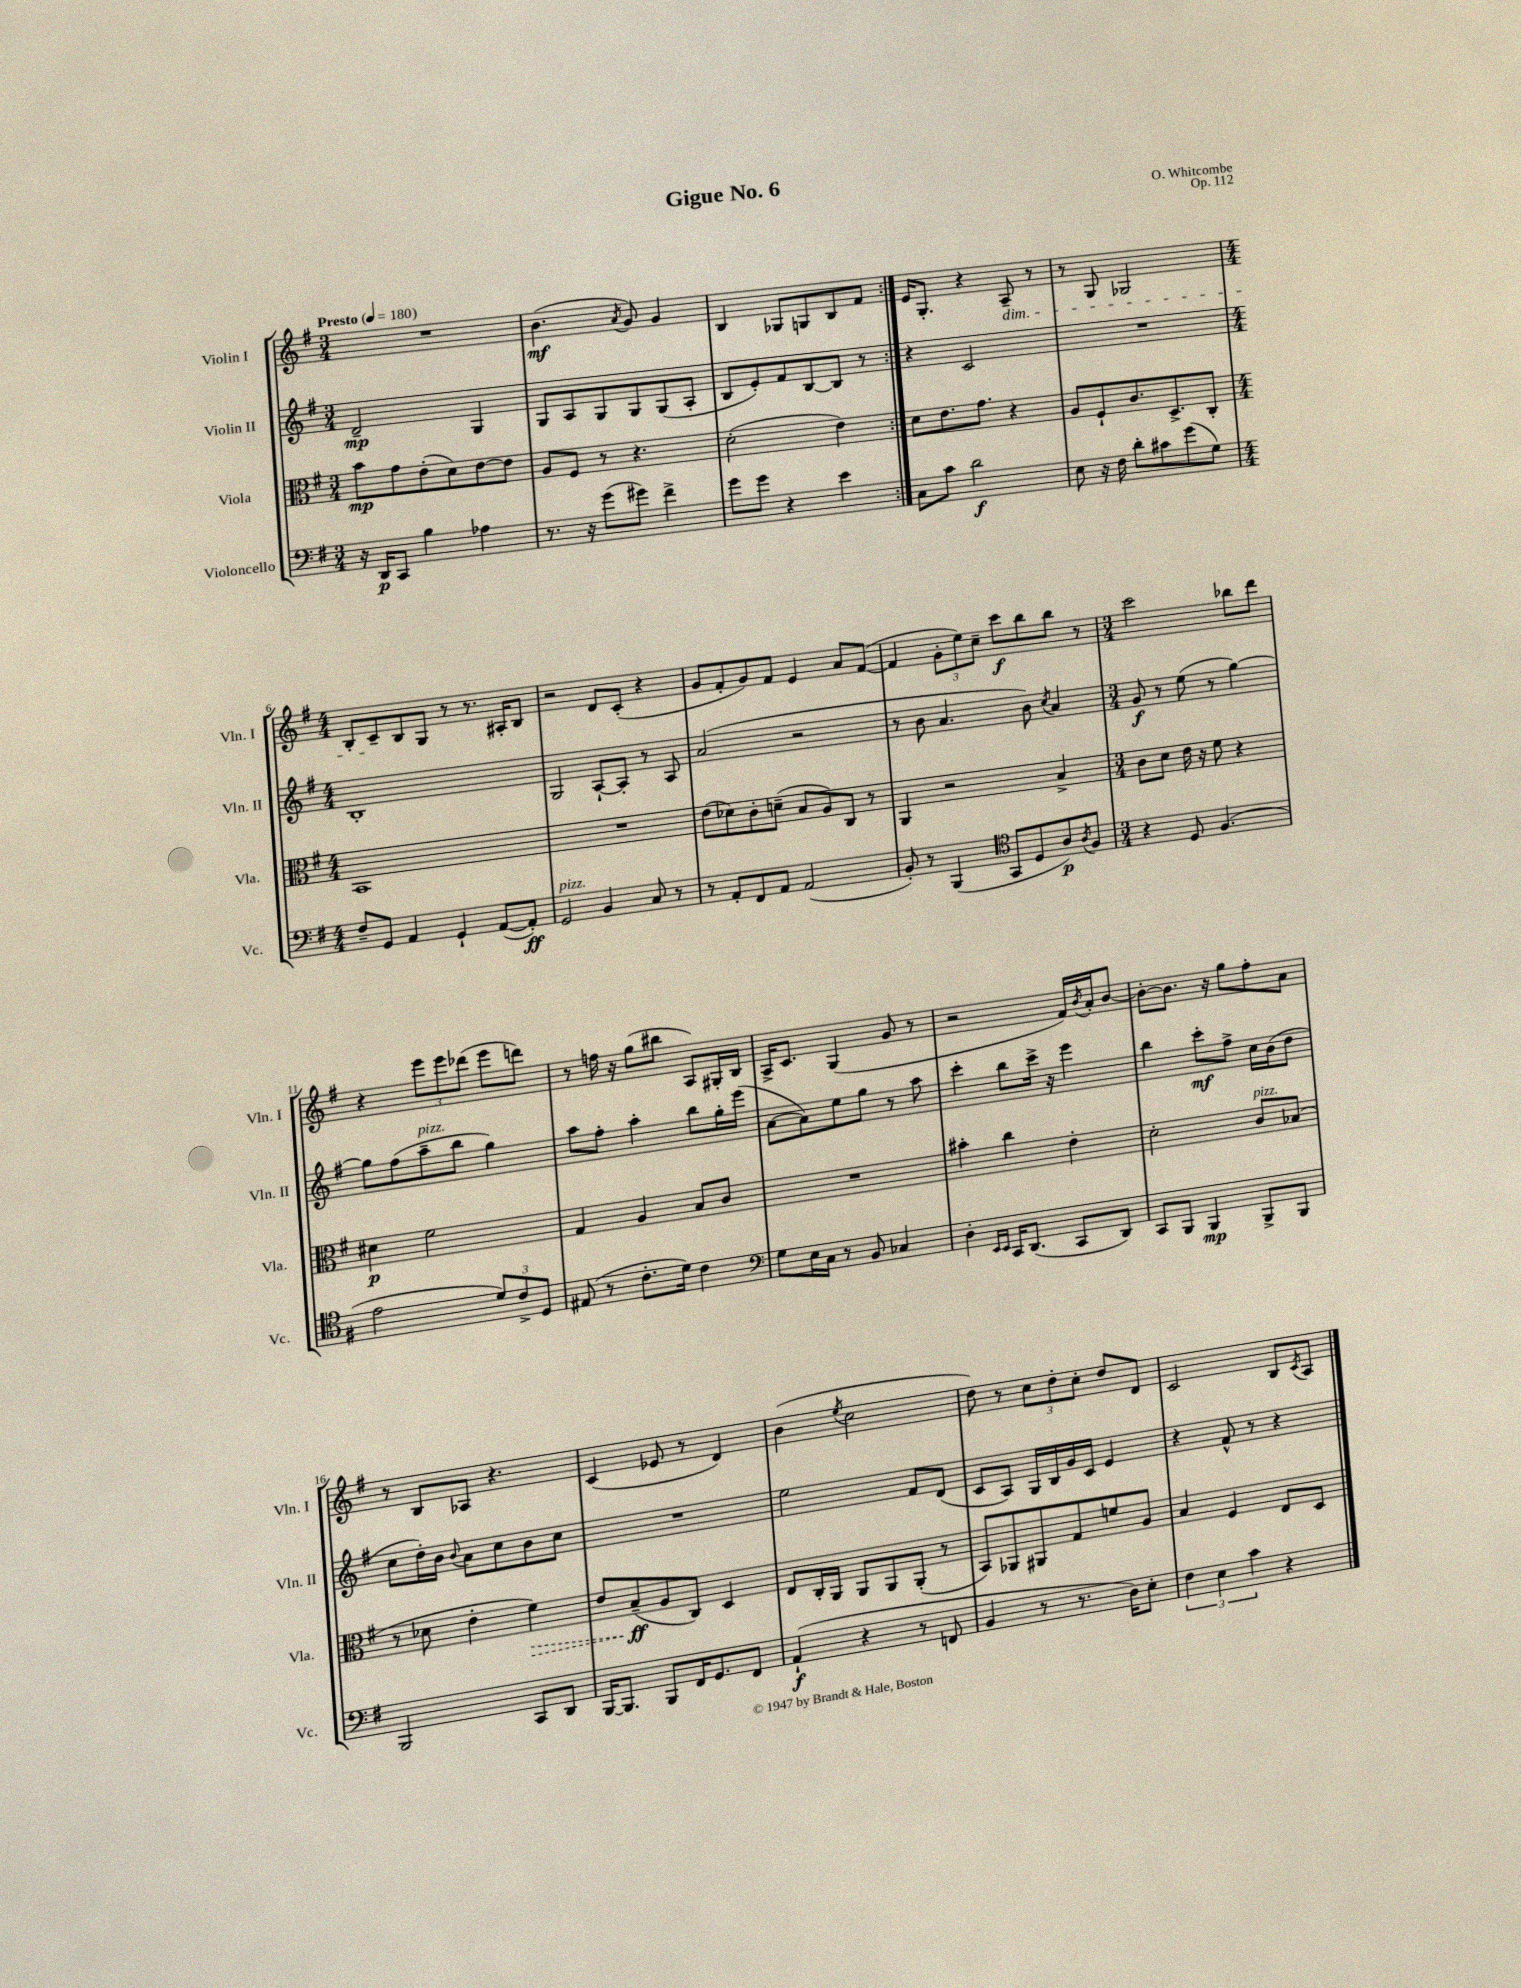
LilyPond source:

\header { title = "Gigue No. 6" composer = "O. Whitcombe" opus = "Op. 112" }
<<
\new StaffGroup <<
\new Staff = "s0" \with { instrumentName = "Violin I" shortInstrumentName = "Vln. I" } {
    \clef treble \key g \major \numericTimeSignature \time 3/4 \tempo "Presto" 4 = 180
    \repeat volta 2 { R2. |
    b'4.\mf( \acciaccatura { a'8 } g'8) g'4 |
    b4 ges8 g8 b8 fis'8 | }
    e'16 g8.-. r4 a8--\dim r8 |
    r8 g8 ges2 |
    \numericTimeSignature \time 4/4 b8-. c'8--\! b8 g8 r8 r8. ais16-. b8 |
    r2 d'8 c'8-.( r4 |
    g'8 fis'8-. g'8) fis'8 e'4 a'8 fis'8~( |
    fis'4 \tuplet 3/2 { g'8-. e''8) c''8-- } c'''8\f b''8 b''8 r8 |
    \numericTimeSignature \time 3/4 c'''2 bes''8 d'''8 |
    r4 \tuplet 3/2 { e'''8 e'''8 des'''8( } e'''8 d'''8) |
    r8 f''16 r16 g''8( bis''8 a8) gis16-. b16 |
    a16-> c'8. g4( g'8 r8 |
    r2 fis'16) \acciaccatura { b'8 } a'16-. b'8~ |
    b'8~-. b'8. r16 g''8 fis''8-. a'8 |
    r8 b8 aes8 r4. |
    c'4( ees'8 r8 d'4) |
    b'4( \acciaccatura { e''8 } c''2 |
    d''8) r8 \tuplet 3/2 { c''8 d''8-. c''8-. } d''8 d'8 |
    c'2 b8 \acciaccatura { c'8 } a8 \bar "|." |
}
\new Staff = "s1" \with { instrumentName = "Violin II" shortInstrumentName = "Vln. II" } {
    \clef treble \key g \major \numericTimeSignature \time 3/4
    \repeat volta 2 { d'2--\mp g4 |
    g8 a8 g8 g8 g8( a8-. |
    b8 e'8-.) fis'8 b8~ b8 r8 | }
    r4 c'2 |
    R2. |
    \numericTimeSignature \time 4/4 b1-. |
    g2 a8~-! a8-. r8 a8 |
    a'2( r2 |
    r8 b'8 a'4. b'8) \acciaccatura { c''8 } a'4 |
    \numericTimeSignature \time 3/4 g'8\f r8 e''8( r8 g''4~) |
    g''8 fis''8( a''8--^\markup { \italic "pizz." } b''8 g''4) |
    a''8 fis''8-. a''4-. b''8 g''16-. e'''16( |
    a'8~ a'8) e''8 g''8 r8 a''8 |
    c'''4-. b''8 c'''16-> r16 e'''4 |
    b''4 c'''8-.\mf fis''8-> c''16 b'16( d''8 |
    c''8 d''16-.) b'16 \appoggiatura { b'8 } a'8 c''8 b'8 c''8 |
    R2. |
    e''2 fis'8 d'8( |
    c'8 a8) g16 b16 g'16 c'16 e'4 |
    r4 fis'8-^ r8 r4 \bar "|." |
}
\new Staff = "s2" \with { instrumentName = "Viola" shortInstrumentName = "Vla." } {
    \clef alto \key g \major \numericTimeSignature \time 3/4
    \repeat volta 2 { b'8\mp g'8 e'8-.( d'8) e'8~ e'8 |
    a8 fis8 r8 r4. |
    d'2-.( e'4) | }
    d'8 e'8. g'8. r4 |
    a8 fis8-! c'8. d8.-> c8-. |
    \numericTimeSignature \time 4/4 b,1 |
    R1 |
    e'8( des'8) c'8-. d'8--( b8 a8) c8 r8 |
    a,4 r2 b4-> |
    \numericTimeSignature \time 3/4 c'8 d'8 e'16 r16 fis'8 r4 |
    dis'4\p fis'2 |
    g4 a4 b8 c'8 |
    R2. |
    bis'4-. c''4 e'4-. |
    d'2-. c'8^\markup { \italic "pizz." } bes8( |
    r8 des'8 e'4-. \once \override Hairpin.style = #'dashed-line fis'4\>) |
    e'8 b8--\ff\!( a8 c8) d4 |
    e8 c16-. a,16 a,8 a,8 a,8-.( r8 |
    b,8) aes,8 ais,8 g8 f'8 a8 |
    b4 fis4 e8 d8 \bar "|." |
}
\new Staff = "s3" \with { instrumentName = "Violoncello" shortInstrumentName = "Vc." } {
    \clef bass \key g \major \numericTimeSignature \time 3/4
    \repeat volta 2 { r16 d,16\p c,8 b4 aes4 |
    r8. r16 g'8( gis'8) fis'4-> |
    g'8 g'8 r4 e'4 | }
    c8 c'8 d'2\f |
    e8 r16 fis16 d'8-. cis'8 g'8( g8) |
    \numericTimeSignature \time 4/4 fis8-- g,8 a,4 g,4-! a,8~( a,8-.\ff) |
    g,2^\markup { \italic "pizz." } b,4 c8 r8 |
    r8 a,8-. fis,8 a,8 a,2( |
    b,8-.) r8 b,,4( \clef tenor g,8 d8 a8\p) \acciaccatura { a8 } fis8 |
    \numericTimeSignature \time 3/4 r4 d8 fis4.( |
    e'2 \tuplet 3/2 { d'8) c'8-> d8 } |
    eis8( r8 c'8.-. d'16) c'4 |
    \clef bass g8 e16 c16 r8 b,8 ces4 |
    d4-. \grace { e,16 e,16 } c,16 d,8.( c,8 d,8) |
    c,8 b,,8 b,,4\mp b,,8-> b,,8 |
    b,,2 c,8 d,8 |
    b,,16~ b,,8. b,,8 fis,16 g,8. fis,8 |
    a,4-!\f( r4 r8 f,8 |
    b,4 r8 r8. d16) e8-. |
    \tuplet 3/2 { fis4 e4 c'4 } r4 \bar "|." |
}
>>
>>
